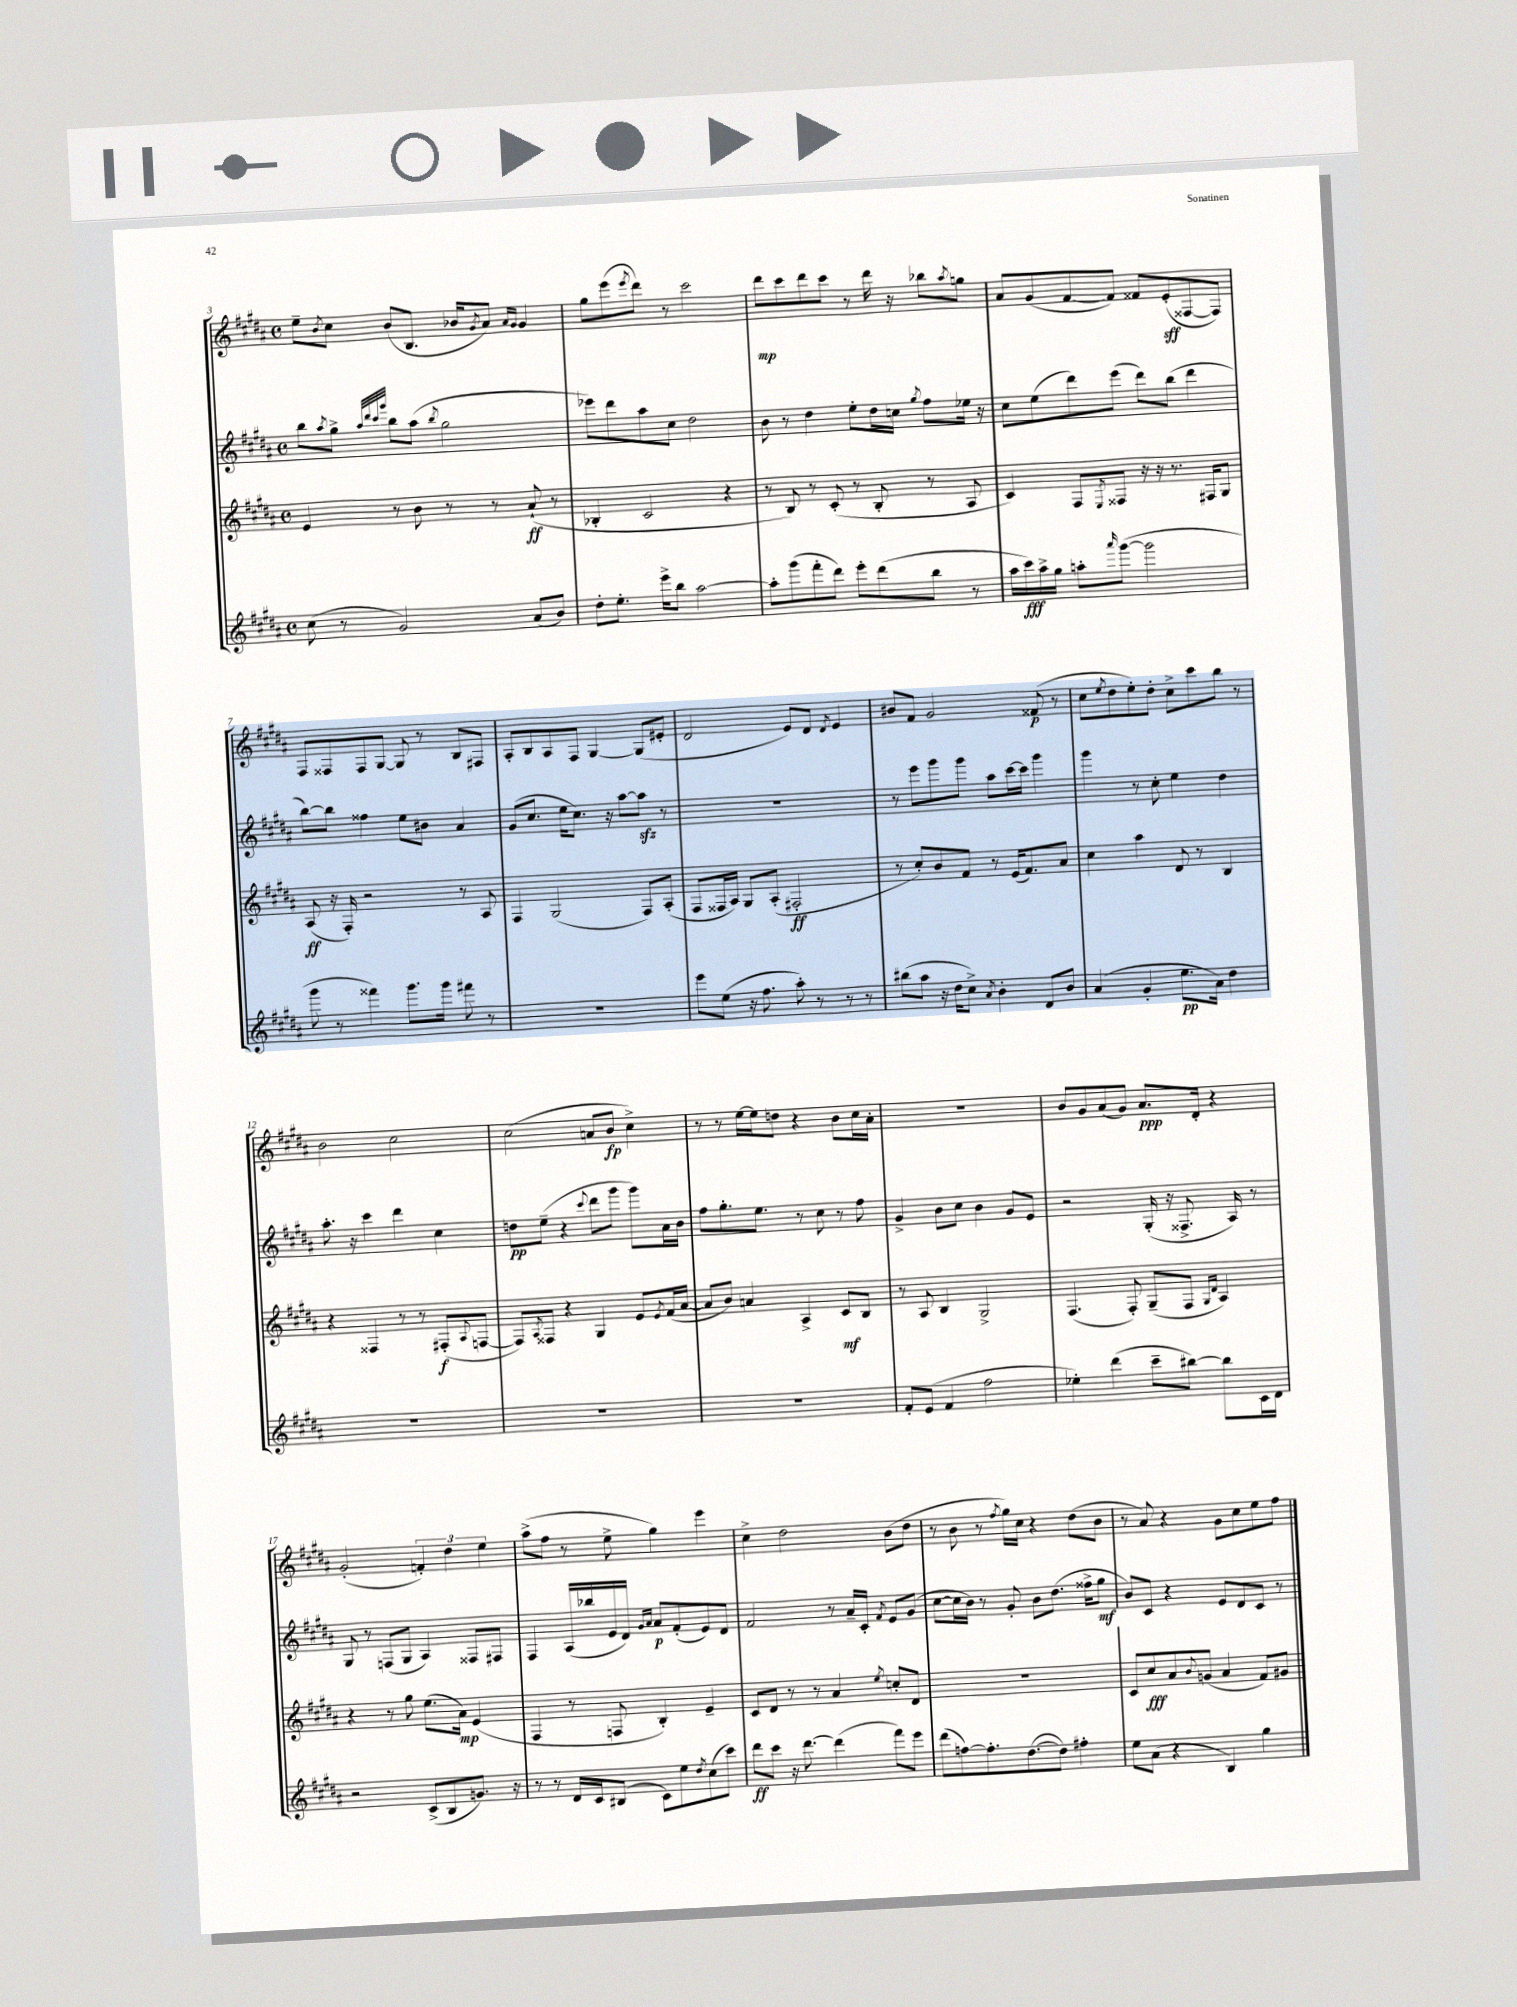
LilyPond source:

<<
\new StaffGroup <<
\new Staff = "s0" {
    \clef treble \key b \major \defaultTimeSignature \time 4/4
    e''8-- \acciaccatura { b'8 } cis''8 b'8( b8. bes'16 \acciaccatura { gis'8 } ais'8) \grace { ais'16 gis'16 } gis'4 |
    gis''8 e'''8( \acciaccatura { e'''8 } dis'''8) r8 cis'''2 |
    dis'''8\mp cis'''8 dis'''8 cis'''8 r8 dis'''16 r16 bes''8 \acciaccatura { ais''8 } g''8 |
    ais'8 gis'8( fis'8~ fis'8) fisis'8 e'8-.\sff( fisis8~ fisis8) |
    fis8 fisis8 fisis8 gis8~ gis8 r8 b8 fis8 |
    ais8-. b8 ais8 fis8 gis4~ gis8( eis'8-. |
    dis'2 e'8) dis'8 \acciaccatura { dis'8 } e'4 |
    bis'8 fis'8 gis'2 fisis'8\p( r8 |
    cis''8 \acciaccatura { e''8 } dis''8 e''8-.) dis''8-. cis''8-> cis'''8 b''8 r8 |
    b'2 cis''2 |
    cis''2( a'8 b'8\fp cis''4->) |
    r8 r8 e''16~ e''16 d''8 r4 b'8 cis''16 ais'16-. |
    R1 |
    b'8 gis'8 ais'8( gis'8) ais'8.\ppp dis'16-. r4 |
    gis'2-.( \tuplet 3/2 { f'4-.) dis''4 e''4 } |
    ais''8->( fis''8 r8 e''8-> gis''4) e'''4 |
    cis''4-> dis''2 b'8( dis''8 |
    r8 b'8 r8 \acciaccatura { fis''8 } gis''16) cis''16 r4 dis''8( b'8 |
    r8 ais'8) r4 gis'8 cis''8 e''8 fis''8 \bar "|." |
}
\new Staff = "s1" {
    \clef treble \key b \major \defaultTimeSignature \time 4/4
    b''8 \acciaccatura { ais''8 } gis''8-> \grace { ais''32 dis'''32 cis'''32 gis'''32 } b''8 ais''8( \acciaccatura { b''8 } gis''2 |
    ees'''8) dis'''8 ais''8 cis''8 dis''2 |
    b'8 r8 dis''4 e''8-. dis''16 c''16 \acciaccatura { gis''8 } fis''8 ees''16 r16 |
    cis''8 e''8( dis'''8) e'''8( dis'''8) b''8( dis'''4 |
    b''8~) b''8 fisis''4 e''8 bis'8 ais'4 |
    gis'8( cis''8. e''16 cis''8.) r16 ais''8~ ais''8\sfz r8 |
    R1 |
    r8 e'''8 gis'''8 gis'''8 ais''8 cis'''16~ cis'''16 gis'''4 |
    gis'''4 r8 cis''8-. e''4 dis''4 |
    ais''8.-. r16 cis'''4 dis'''4 cis''4 |
    d''8\pp e''8--( r4 \appoggiatura { cis'''8 } dis'''8 gis'''8 gis'''8) ais'16 b'16 |
    fis''8 gis''8.-. e''8. r8 cis''8 r8 fis''8 |
    gis'4-> b'8 cis''8 b'4 gis'8 e'8 |
    r2 gis16-.( r16 fisis8.-> ais16) r8 |
    gis8 r8 f8( gis8 ais4) fisis8 fis8 |
    fis4 ais16( bes''16 e'16 dis'16) \grace { gis'16 ais'16 } ais'8\p fis'8-.( e'8) dis'8 |
    fis'2 r8 ais'16-- cis'16-. \acciaccatura { fis'8 } e'8 gis'8( |
    cis''8~ cis''16 b'16) r8 gis'8-. b'8 dis''8.( fisis''16-> gis''8\mf |
    b'8) cis'8 r4 e'8 dis'8 cis'8 r8 \bar "|." |
}
\new Staff = "s2" {
    \clef treble \key b \major \defaultTimeSignature \time 4/4
    e'4 r8 b'8 r8 r8 ais'8-!\ff( r8 |
    bes4-. cis'2 r4 |
    r8 b8) r8 cis'8-.( r8 b8-. r8 ais8 |
    cis'4) fis8 \acciaccatura { e8 } fisis8 r16 r16 r8. fis16 gis8 |
    ais8\ff( r16 fis16-.) r2 r8 ais8 |
    fis4 gis2( fis8) ais8-.( |
    fis8 fisis16 ais16) gis8 ais8-.( fis2-.\ff |
    r8 cis''8-.) b'8 fis'8 r8 e'16( fis'8.) ais'8 |
    cis''4 ais''4 dis'8 r8 b4 |
    r4 fisis4 r8 r8 fis8-.\f( \appoggiatura { ais8 } f8~ |
    f8) \acciaccatura { ais8 } fisis8 r4 gis4 e'8 \acciaccatura { e'8 } fis'16( ais'16~ |
    ais'8 b'8) a'4 ais4-> cis'8\mf b8 |
    r8 ais8 b4 gis2-> |
    fis4.( fis8-.) gis8--( fis8 \grace { gis16 dis'16 } ais4) |
    r4 r8 gis''8 e''8.( ais'16\mp) e'4( |
    fis4 r8 f8 b4-.) e'4-- |
    cis'8 dis'8 r8 r8 ais'4 \acciaccatura { e''8 } c''8-. dis'8 |
    R1 |
    cis'8 cis''8\fff ais'8 \appoggiatura { b'8 } g'8( ais'4 fis'8) gis'8 \bar "|." |
}
\new Staff = "s3" {
    \clef treble \key b \major \defaultTimeSignature \time 4/4
    cis''8( r8 gis'2) ais'8( b'8) |
    dis''8-. e''8.-. e'''16-> b''8 ais''2~ |
    ais''8-. gis'''8( fis'''8-. dis'''8) e'''8-. dis'''8( b''8 r8 |
    ais''16 cis'''16\fff) ais''16-> gis''16 a''8-. \grace { ais'''16 } gis'''8~( gis'''2 |
    gis'''8 r8 fisis'''4) gis'''8. gis'''16 fis'''8 r8 |
    R1 |
    e'''8 e''8( r16 fis''8. ais''8-.) r8 r8 r8 |
    bis''8( ais''8 r16 dis''16 cis''8->) \acciaccatura { ais'8 } b'4-. dis'8 b'8 |
    ais'4( gis'4-. e''8.\pp ais'16) dis''4 |
    R1 |
    R1 |
    R1 |
    fis'8-. e'8( fis'4 fis''2 |
    ees''4-.) dis'''4( cis'''8-- bis''8~) bis''8 cis'16 dis'16 |
    r2 cis'8->( b8 g'8.) r16 |
    r8 r8 dis'16 cis'16 bis8( cis'8) e''8 \acciaccatura { dis''8 } cis''8( cis'''8) |
    dis'''8\ff cis'''8 r16 dis'''8.~ dis'''4( fis'''8) e'''8 |
    dis'''8( f''8~) f''8.-. dis''8.~( dis''8) fis''4-. |
    e''8 ais'8( r4 b4) gis''4 \bar "|." |
}
>>
>>
\layout { \context { \Score currentBarNumber = #3 } }
